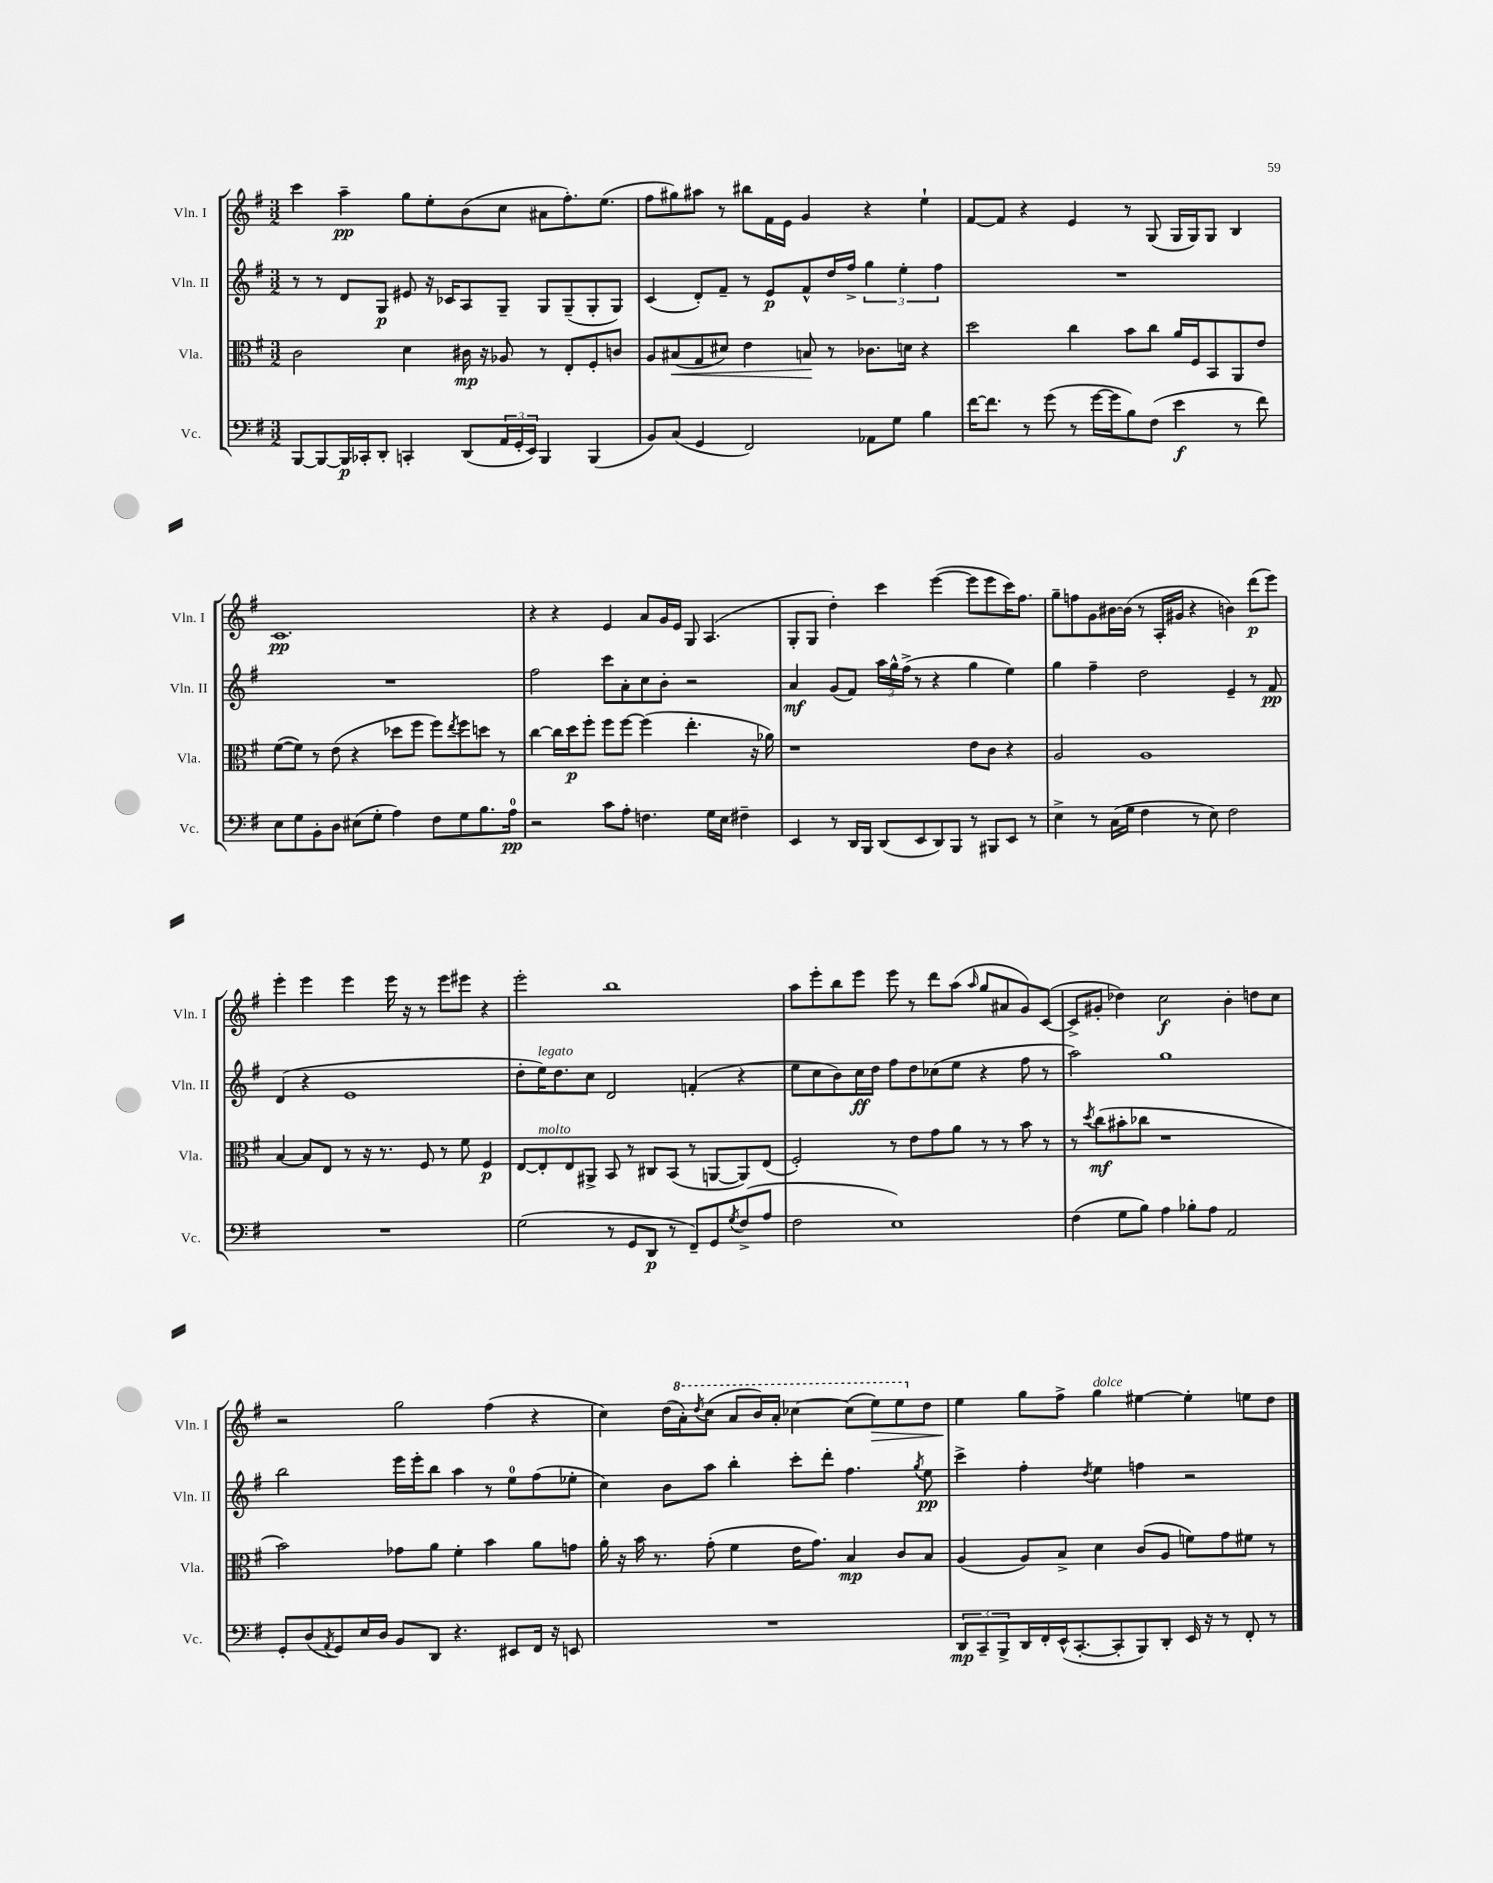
<<
\new StaffGroup <<
\new Staff = "s0" \with { instrumentName = "Vln. I" shortInstrumentName = "Vln. I" } {
    \clef treble \key g \major \numericTimeSignature \time 3/2
    c'''4 a''4--\pp g''8 e''8-. b'8( c''8 ais'8 fis''8.-.) e''8.( |
    fis''8 gis''8) ais''8 r8 bis''8 fis'16 e'16 g'4 r4 e''4-! |
    fis'8~ fis'8 r4 e'4 r8 g8( g16 g16) g8 b4 |
    c'1.\pp |
    r4 r4 e'4 a'8 g'16 e'16 g8 a4.( |
    g8-. g8 d''4-.) c'''4 e'''4~( e'''8 e'''8 c'''16) fis''8. |
    g''8-- f''8 g'8 bis'16~ bis'16( r8 a16-. gis'16 r4 b'4) d'''8\p( e'''8) |
    e'''4-. e'''4 e'''4 e'''16 r16 r8 e'''8 eis'''8 r4 |
    e'''2-. b''1 |
    a''8 e'''8-. b''8 e'''8 e'''8 r8 d'''8 a''8( \grace { a''16 } g''8 ais'8 g'8) c'8~( |
    c'8-> gis'8-. des''4) c''2\f b'4-. d''8 c''8 |
    r2 g''2 fis''4( r4 |
    c''4) d''16( \ottava #1 a''16-.) \acciaccatura { d'''8 } c'''8( a''8 b''16) a''16-. ces'''4~ ces'''8( e'''8\>) e'''8 \ottava #0 d''8 |
    e''4\! g''8 fis''8-> g''4^\markup { \italic "dolce" } eis''4~ eis''4-. e''8 d''8 \bar "|." |
}
\new Staff = "s1" \with { instrumentName = "Vln. II" shortInstrumentName = "Vln. II" } {
    \clef treble \key g \major \numericTimeSignature \time 3/2
    r8 r8 d'8 g8\p eis'8 r16 ces'16 a8 g8-- g8 g8--( g8-. g8) |
    c'4( d'8-.) fis'8-- r8 e'8\p fis'8-^ d''16 fis''16-> \tuplet 3/2 { g''4 e''4-. fis''4 } |
    R1. |
    R1. |
    fis''2 c'''8 a'8-. c''8 b'8-. r2 |
    a'4\mf g'8( fis'8) \tuplet 3/2 { a''16 g''16-^ fis''16->( } r8 r4 g''4 e''4) |
    g''4 fis''4-- d''2 e'4-- r8 fis'8\pp |
    d'4( r4 e'1 |
    d''8-. e''16^\markup { \italic "legato" }) d''8. c''8 d'2 f'4-.( r4 |
    e''8 c''8 b'8) c''16\ff d''16 fis''8 d''8 ces''8( e''8 r4 fis''8 r8 |
    a''2) g''1 |
    b''2 e'''16 e'''16-. b''8 a''4 r8 e''8-0 fis''8( ees''8-. |
    c''4) b'8 a''8 b''4-. c'''8-. d'''8-. fis''4. \acciaccatura { g''8 } e''8\pp |
    c'''4-> fis''4-. \acciaccatura { d''8 } e''4 f''4 r2 \bar "|." |
}
\new Staff = "s2" \with { instrumentName = "Vla." shortInstrumentName = "Vla." } {
    \clef alto \key g \major \numericTimeSignature \time 3/2
    c'2 d'4 cis'16\mp r16 aes8 r8 e8-. fis8-. c'8 |
    a8 bis8\<( g8 dis'8) e'4 b8\! r8 ces'8. d'16 r4 |
    d''2 c''4 b'8 c''8 a'16 fis16 b,8 a,8 e'8 |
    fis'8~( fis'8) r8 e'8( r4 des''8 fis''8 fis''8) \acciaccatura { e''8 } fis''8 d''8 r8 |
    c''4~ c''16 d''16\p fis''8-. fis''8 fis''8~ fis''4( e''4.-. r16 aes'16) |
    r1 e'8 c'8 r4 |
    a2 a1 |
    b4~ b8 e8 r8 r16 r8. fis8 r8 fis'8 fis4\p |
    e8~ e8-.^\markup { \italic "molto" } e8 ais,8-> b,8 r8 cis8 b,8( r8 a,8~ a,8) e8( |
    fis2-.) r8 e'8 g'8 a'8 r8 r8 b'8 r8 |
    r8 \acciaccatura { d''8 } c''8\mf( bis'8-. ces''8 r1 |
    b'2) ges'8 a'8 fis'4-. b'4 a'8 g'8 |
    a'16-. r16 b'16 r8. g'8-.( fis'4 e'16 g'8.) b4\mp c'8 b8 |
    a4( a8) b8-> d'4 c'8( a8 f'8) g'8 fis'8 r8 \bar "|." |
}
\new Staff = "s3" \with { instrumentName = "Vc." shortInstrumentName = "Vc." } {
    \clef bass \key g \major \numericTimeSignature \time 3/2
    b,,8~ b,,8~ b,,16\p ces,16-. d,8-. c,4-. d,8( \tuplet 3/2 { a,16 g,16-. e,16) } b,,4 b,,4( |
    b,8) c8( g,4 fis,2) aes,8 g8 b4 |
    fis'16~ fis'8. r8 g'8( r8 g'16~ g'16 b8) fis8( e'4\f r8 fis'8) |
    e8 g8 b,8-. d8 eis8( g8-. a4) fis8 g8 b8. a16-0\pp |
    r2 c'8 a8-. f4. g16 e16 fis4-- |
    e,4 r8 d,16 b,,16 d,8( e,8 d,8) b,,8 r8 bis,,8 e,8 r8 |
    e4-> r8 c16( g16 fis4 r8 e8) fis2 |
    R1. |
    g2( r8 g,8 d,8\p r8 fis,8--) g,8 \acciaccatura { g8 } fis8->( a8 |
    fis2 e1) |
    fis4( g8 b8) a4 bes8-. a8 a,2 |
    g,8-. d8( \acciaccatura { a,8 } g,8) e16 d16 b,8 d,8 r4. eis,8 fis,16 r16 e,8 |
    R1. |
    \tuplet 3/2 { d,8\mp c,8-- b,,8-> } d,16 fis,16-. e,16-^( c,8.~-. c,8-. b,,8) d,8-. e,16 r16 r8 fis,8-. r8 \bar "|." |
}
>>
>>
\layout { \context { \Score \remove "Bar_number_engraver" } }
